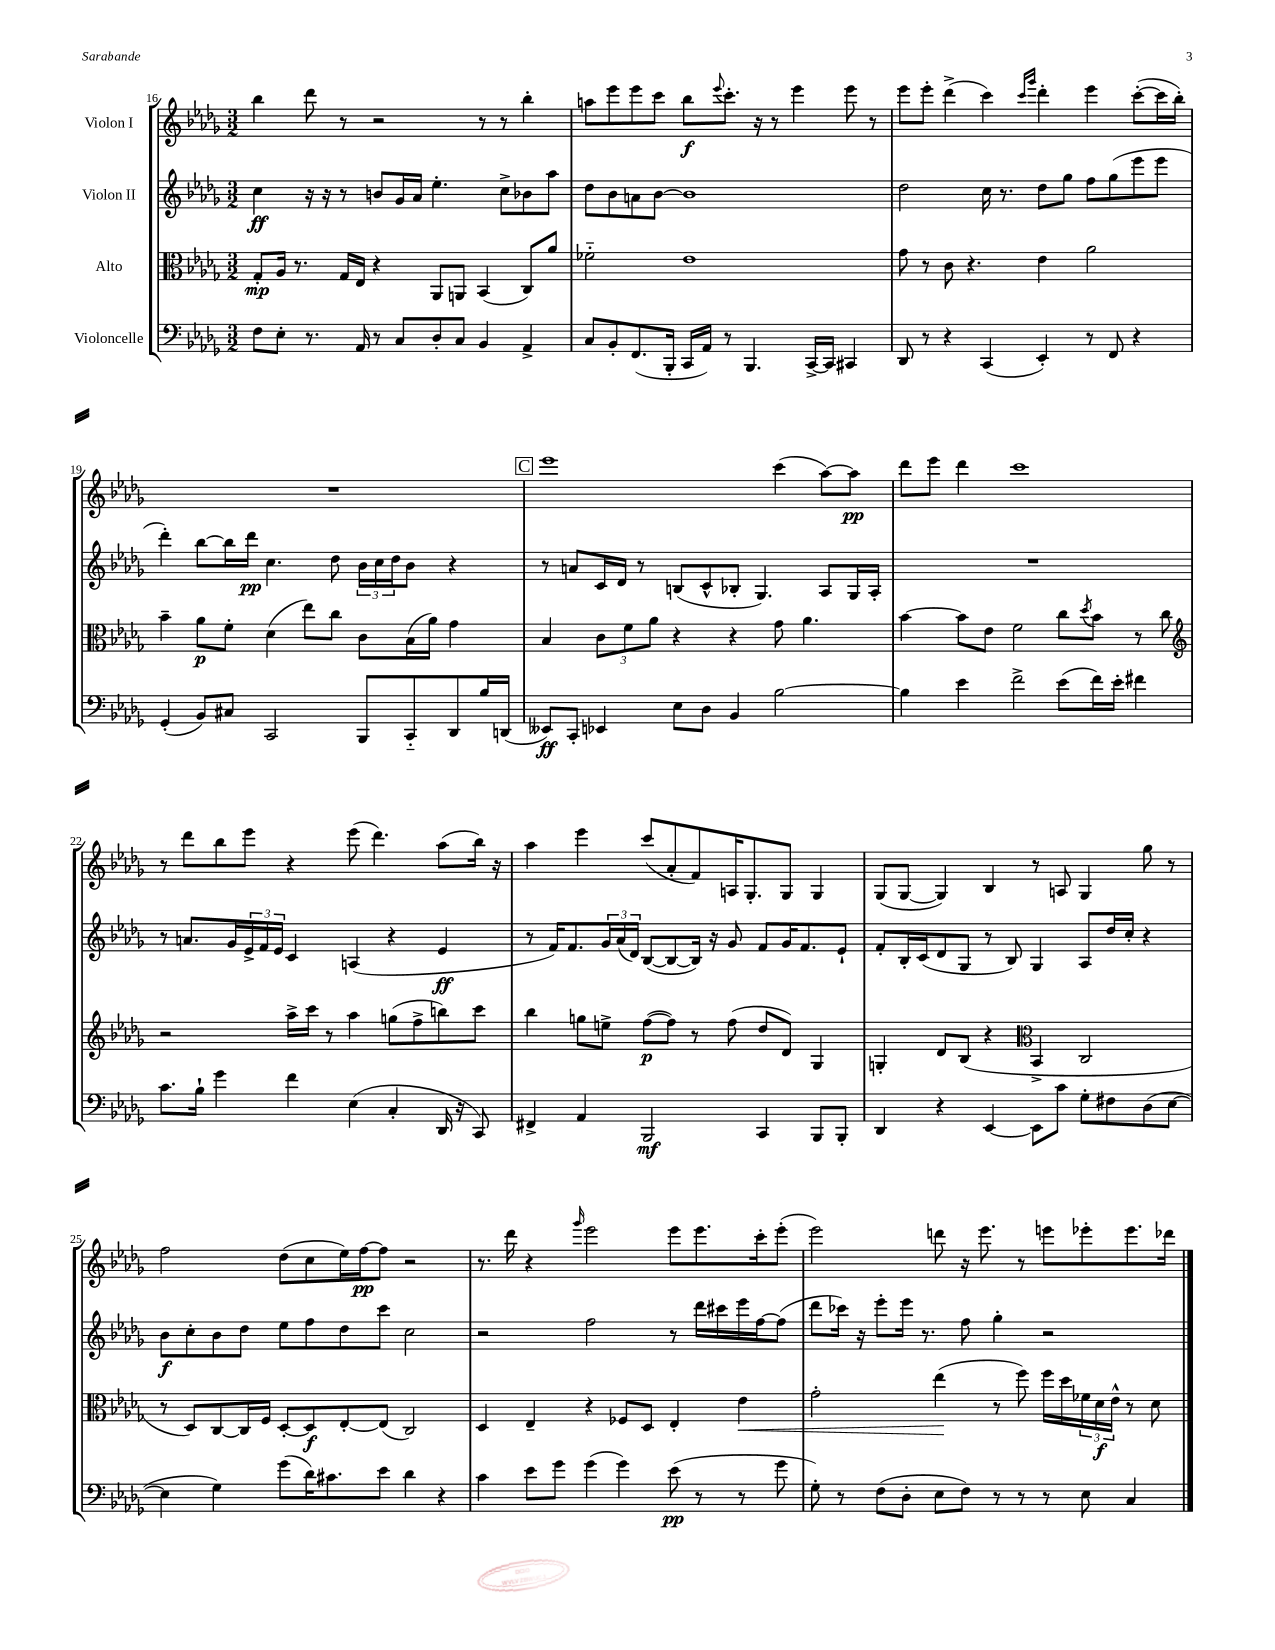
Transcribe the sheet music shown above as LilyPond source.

<<
\new StaffGroup <<
\new Staff = "s0" \with { instrumentName = "Violon I" } {
    \clef treble \key des \major \numericTimeSignature \time 3/2
    bes''4 des'''8 r8 r2 r8 r8 bes''4-. |
    a''8 ees'''8 ees'''8 c'''8 bes''8\f \appoggiatura { ees'''8 } c'''8.-. r16 r8 ees'''4 ees'''8 r8 |
    ees'''8 ees'''8-. des'''4->( c'''4) \grace { c'''16 ges'''16 } des'''4-. ees'''4 c'''8~-.( c'''16 bes''16-.) |
    R1. |
    \mark \markup { \box "C" } ees'''1 c'''4( aes''8~) aes''8\pp |
    des'''8 ees'''8 des'''4 c'''1 |
    r8 des'''8 bes''8 ees'''8 r4 ees'''8( des'''4.) aes''8( bes''16) r16 |
    aes''4 ees'''4 c'''8( aes'8-. f'8) a16 ges8.-. ges8 ges4 |
    ges8( ges8~ ges4) bes4 r8 a8 ges4 ges''8 r8 |
    f''2 des''8( c''8 ees''16) f''16~\pp f''8 r2 |
    r8. des'''16 r4 \grace { ges'''16 } ees'''2 ees'''8 ees'''8. c'''16-. ees'''8-.( |
    ees'''2) d'''8 r16 ees'''8. r8 e'''8 ees'''8-. ees'''8. des'''16 \bar "|." |
}
\new Staff = "s1" \with { instrumentName = "Violon II" } {
    \clef treble \key des \major \numericTimeSignature \time 3/2
    c''4\ff r16 r16 r8 b'8 ges'16 aes'16 ees''4.-. c''8-> bes'8 aes''8 |
    des''8 bes'8 a'8 bes'8~ bes'1 |
    des''2 c''16 r8. des''8 ges''8 f''8 ges''8( ees'''8 ees'''8 |
    des'''4-.) bes''8~ bes''16 des'''16\pp c''4. des''8 \tuplet 3/2 { bes'16 c''16 des''16 } bes'8 r4 |
    \mark \markup { \box "C" } r8 a'8 c'16 des'16 r8 b8( c'8-^ bes8-. ges4.) aes8 ges16 aes16-. |
    R1. |
    r8 a'8. ges'16 \tuplet 3/2 { ees'16-> f'16 ees'16 } c'4 a4( r4 ees'4\ff |
    r8 f'16) f'8. \tuplet 3/2 { ges'16 aes'16( des'16) } bes8~( bes8~ bes16) r16 ges'8 f'8 ges'16 f'8. ees'8-! |
    f'8-. bes16-. c'16( des'8 ges8 r8 bes8) ges4 aes8 des''16 c''16-. r4 |
    bes'8\f c''8-. bes'8 des''8 ees''8 f''8 des''8 c'''8 c''2 |
    r2 f''2 r8 des'''16 cis'''16 ees'''16 f''16~ f''8( |
    des'''8 ces'''16) r16 ees'''8-. ees'''16 r8. f''8 ges''4-. r2 \bar "|." |
}
\new Staff = "s2" \with { instrumentName = "Alto" } {
    \clef alto \key des \major \numericTimeSignature \time 3/2
    ges8-.\mp aes16 r8. ges16 ees16 r4 aes,8 a,8 bes,4( c8) aes'8 |
    fes'2-_ ees'1 |
    ges'8 r8 c'8 r4. ees'4 aes'2 |
    bes'4-- aes'8\p f'8-. des'4( ees''8) c''8 c'8 bes16( aes'16) ges'4 |
    \mark \markup { \box "C" } bes4 \tuplet 3/2 { c'8 f'8 aes'8 } r4 r4 ges'8 aes'4. |
    bes'4~ bes'8 ees'8 f'2 c''8 \acciaccatura { des''8 } bes'8 r8 c''8 |
    \clef treble r2 aes''16-> c'''16 r8 aes''4 g''8( f''8-> b''8) c'''8 |
    bes''4 g''8 e''8-> f''8~\p( f''8) r8 f''8( des''8 des'8) ges4 |
    g4-. des'8 bes8( r4 \clef alto bes,4-> c2 |
    r8 des8) c8~ c16 f16 des8~-. des8\f ees8~-. ees8( c2) |
    des4 ees4-- r4 fes8 des8 ees4-. ees'4\< |
    ges'2-. ees''4\!( r8 f''8) f''16 des''16 \tuplet 3/2 { fes'16 des'16\f ees'16-^ } r8 des'8 \bar "|." |
}
\new Staff = "s3" \with { instrumentName = "Violoncelle" } {
    \clef bass \key des \major \numericTimeSignature \time 3/2
    f8 ees8-. r8. aes,16 r8 c8 des8-. c8 bes,4 aes,4-> |
    c8 bes,8-. f,8.( bes,,16-. c,16 aes,16) r8 bes,,4. c,16~-> c,16 cis,4 |
    des,8 r8 r4 c,4( ees,4-.) r8 f,8 r4 |
    ges,4-.( bes,8) cis8 c,2 bes,,8 c,8-_ des,8 bes16 d,16( |
    \mark \markup { \box "C" } eeses,8\ff) c,8-. ees,4 ees8 des8 bes,4 bes2~ |
    bes4 ees'4 f'2-> ees'8( f'16) ees'16-. fis'4 |
    c'8. bes16-! ges'4 f'4 ees4( c4-. des,16 r16 c,8) |
    fis,4-> aes,4 bes,,2\mf c,4 bes,,8 bes,,8-. |
    des,4 r4 ees,4~ ees,8 c'8 ges8-. fis8 des8( ees8~ |
    ees4 ges4) ges'8( des'16) cis'8. ees'8 des'4 r4 |
    c'4 ees'8 ges'8 ges'4( ges'4) ees'8\pp( r8 r8 ges'8 |
    ges8-.) r8 f8( des8-. ees8 f8) r8 r8 r8 ees8 c4 \bar "|." |
}
>>
>>
\layout { \context { \Score currentBarNumber = #16 } }
